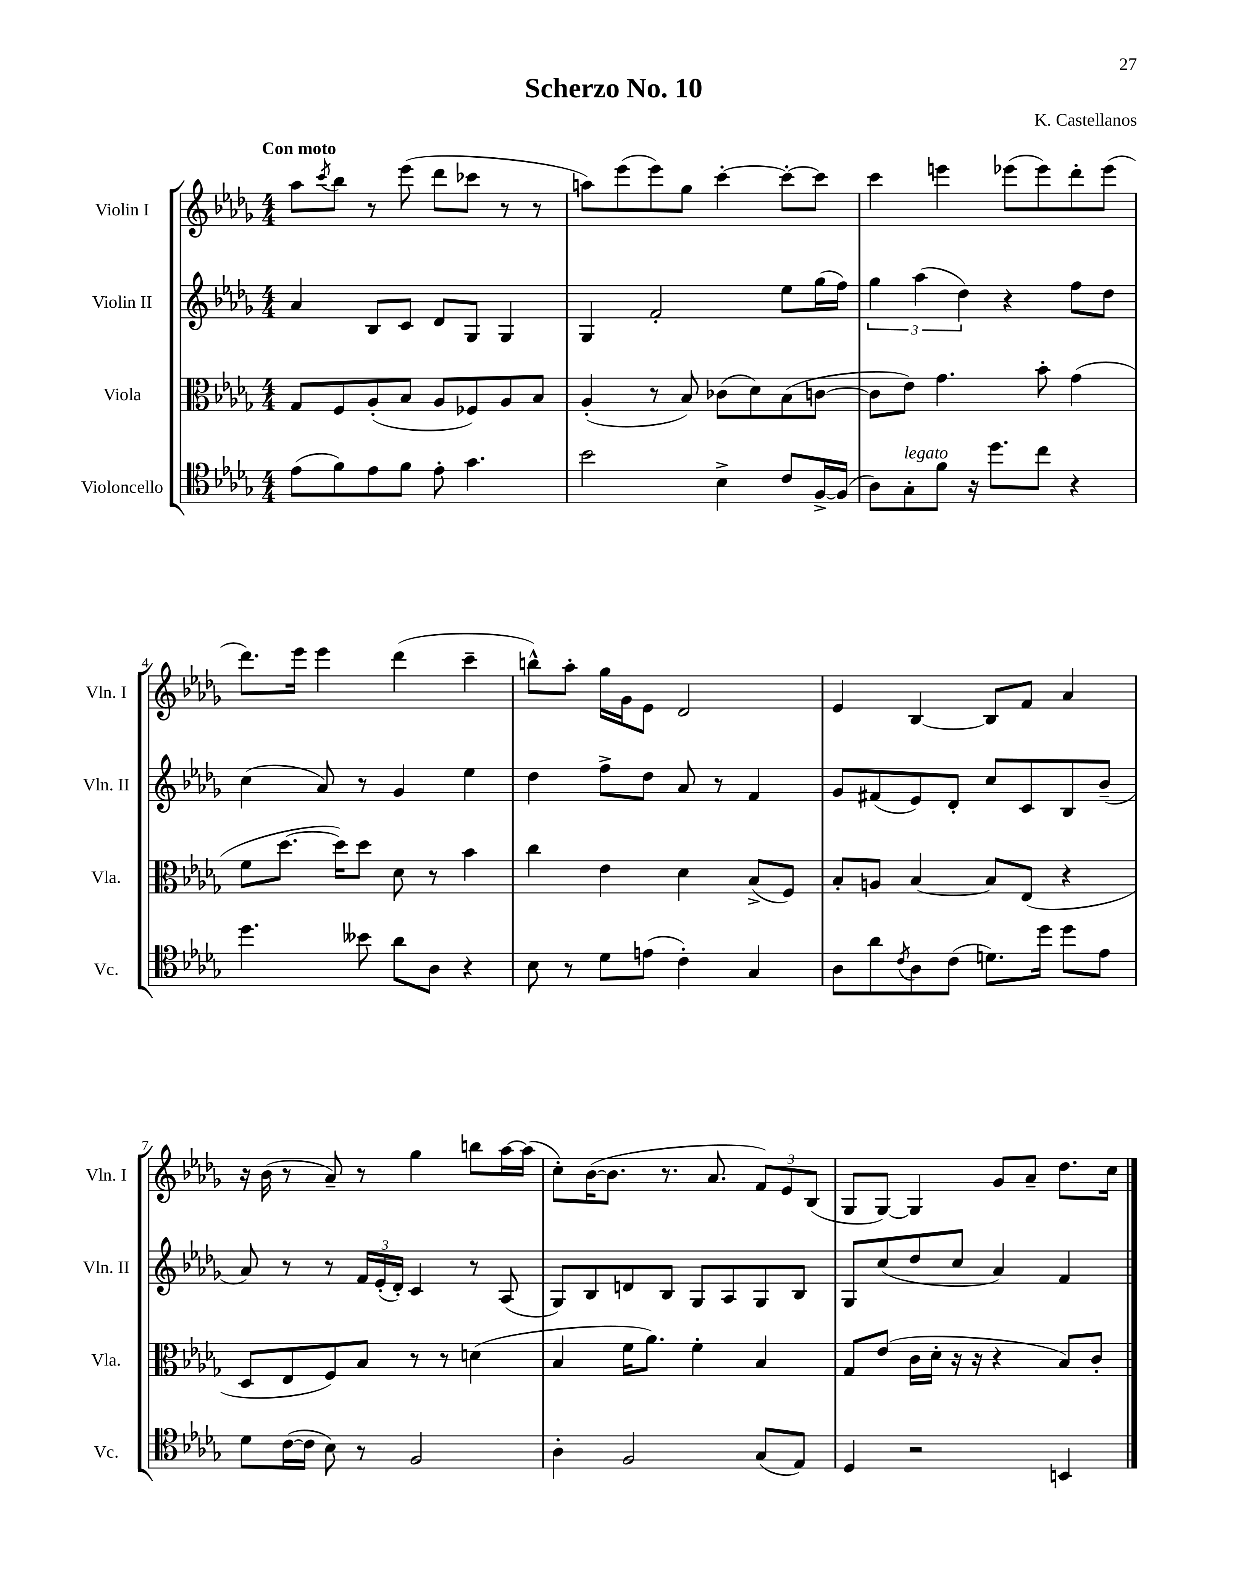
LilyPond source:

\header { title = "Scherzo No. 10" composer = "K. Castellanos" }
<<
\new StaffGroup <<
\new Staff = "s0" \with { instrumentName = "Violin I" shortInstrumentName = "Vln. I" } {
    \clef treble \key des \major \numericTimeSignature \time 4/4 \tempo "Con moto"
    aes''8 \acciaccatura { c'''8 } bes''8 r8 ees'''8( des'''8 ces'''8 r8 r8 |
    a''8) ees'''8( ees'''8) ges''8 c'''4~-. c'''8~-. c'''8 |
    c'''4 e'''4 ees'''8( ees'''8) des'''8-. ees'''8( |
    des'''8.) ees'''16 ees'''4 des'''4( c'''4-- |
    b''8-^) aes''8-. ges''16 ges'16 ees'8 des'2 |
    ees'4 bes4~ bes8 f'8 aes'4 |
    r16 bes'16( r8 aes'8--) r8 ges''4 b''8 aes''16~ aes''16( |
    c''8-.) bes'16~( bes'8. r8. aes'8. \tuplet 3/2 { f'8) ees'8 bes8( } |
    ges8 ges8~) ges4 ges'8 aes'8-- des''8. c''16 \bar "|." |
}
\new Staff = "s1" \with { instrumentName = "Violin II" shortInstrumentName = "Vln. II" } {
    \clef treble \key des \major \numericTimeSignature \time 4/4
    aes'4 bes8 c'8 des'8 ges8 ges4 |
    ges4 f'2-. ees''8 ges''16( f''16) |
    \tuplet 3/2 { ges''4 aes''4( des''4) } r4 f''8 des''8 |
    c''4( aes'8) r8 ges'4 ees''4 |
    des''4 f''8-> des''8 aes'8 r8 f'4 |
    ges'8 fis'8( ees'8) des'8-. c''8 c'8 bes8 bes'8--( |
    aes'8) r8 r8 \tuplet 3/2 { f'16 ees'16-.( des'16-.) } c'4 r8 aes8( |
    ges8) bes8 d'8 bes8 ges8 aes8 ges8 bes8 |
    ges8 c''8( des''8 c''8 aes'4) f'4 \bar "|." |
}
\new Staff = "s2" \with { instrumentName = "Viola" shortInstrumentName = "Vla." } {
    \clef alto \key des \major \numericTimeSignature \time 4/4
    ges8 f8 aes8-.( bes8 aes8 fes8) aes8 bes8 |
    aes4-.( r8 bes8) ces'8( des'8) bes8( c'8~ |
    c'8 ees'8) ges'4. bes'8-. ges'4( |
    f'8 des''8.~ des''16) des''8 des'8 r8 bes'4 |
    c''4 ees'4 des'4 bes8->( f8) |
    bes8-. a8 bes4~ bes8 ees8( r4 |
    des8 ees8 f8) bes8 r8 r8 d'4( |
    bes4 f'16 aes'8.) f'4-. bes4 |
    ges8 ees'8( c'16 des'16-. r16 r16 r4 bes8) c'8-. \bar "|." |
}
\new Staff = "s3" \with { instrumentName = "Violoncello" shortInstrumentName = "Vc." } {
    \clef tenor \key des \major \numericTimeSignature \time 4/4
    ees'8( f'8) ees'8 f'8 ees'8-. ges'4. |
    bes'2 bes4-> c'8 f16~-> f16( |
    aes8) ges8-.^\markup { \italic "legato" } f'8 r16 des''8. c''8 r4 |
    des''4. beses'8 aes'8 aes8 r4 |
    bes8 r8 des'8 e'8( c'4-.) ges4 |
    aes8 aes'8 \acciaccatura { c'8 } aes8 c'8( d'8.) des''16 des''8 ees'8 |
    des'8 c'16~( c'16 bes8) r8 f2 |
    aes4-. f2 ges8( ees8) |
    des4 r2 b,4 \bar "|." |
}
>>
>>
